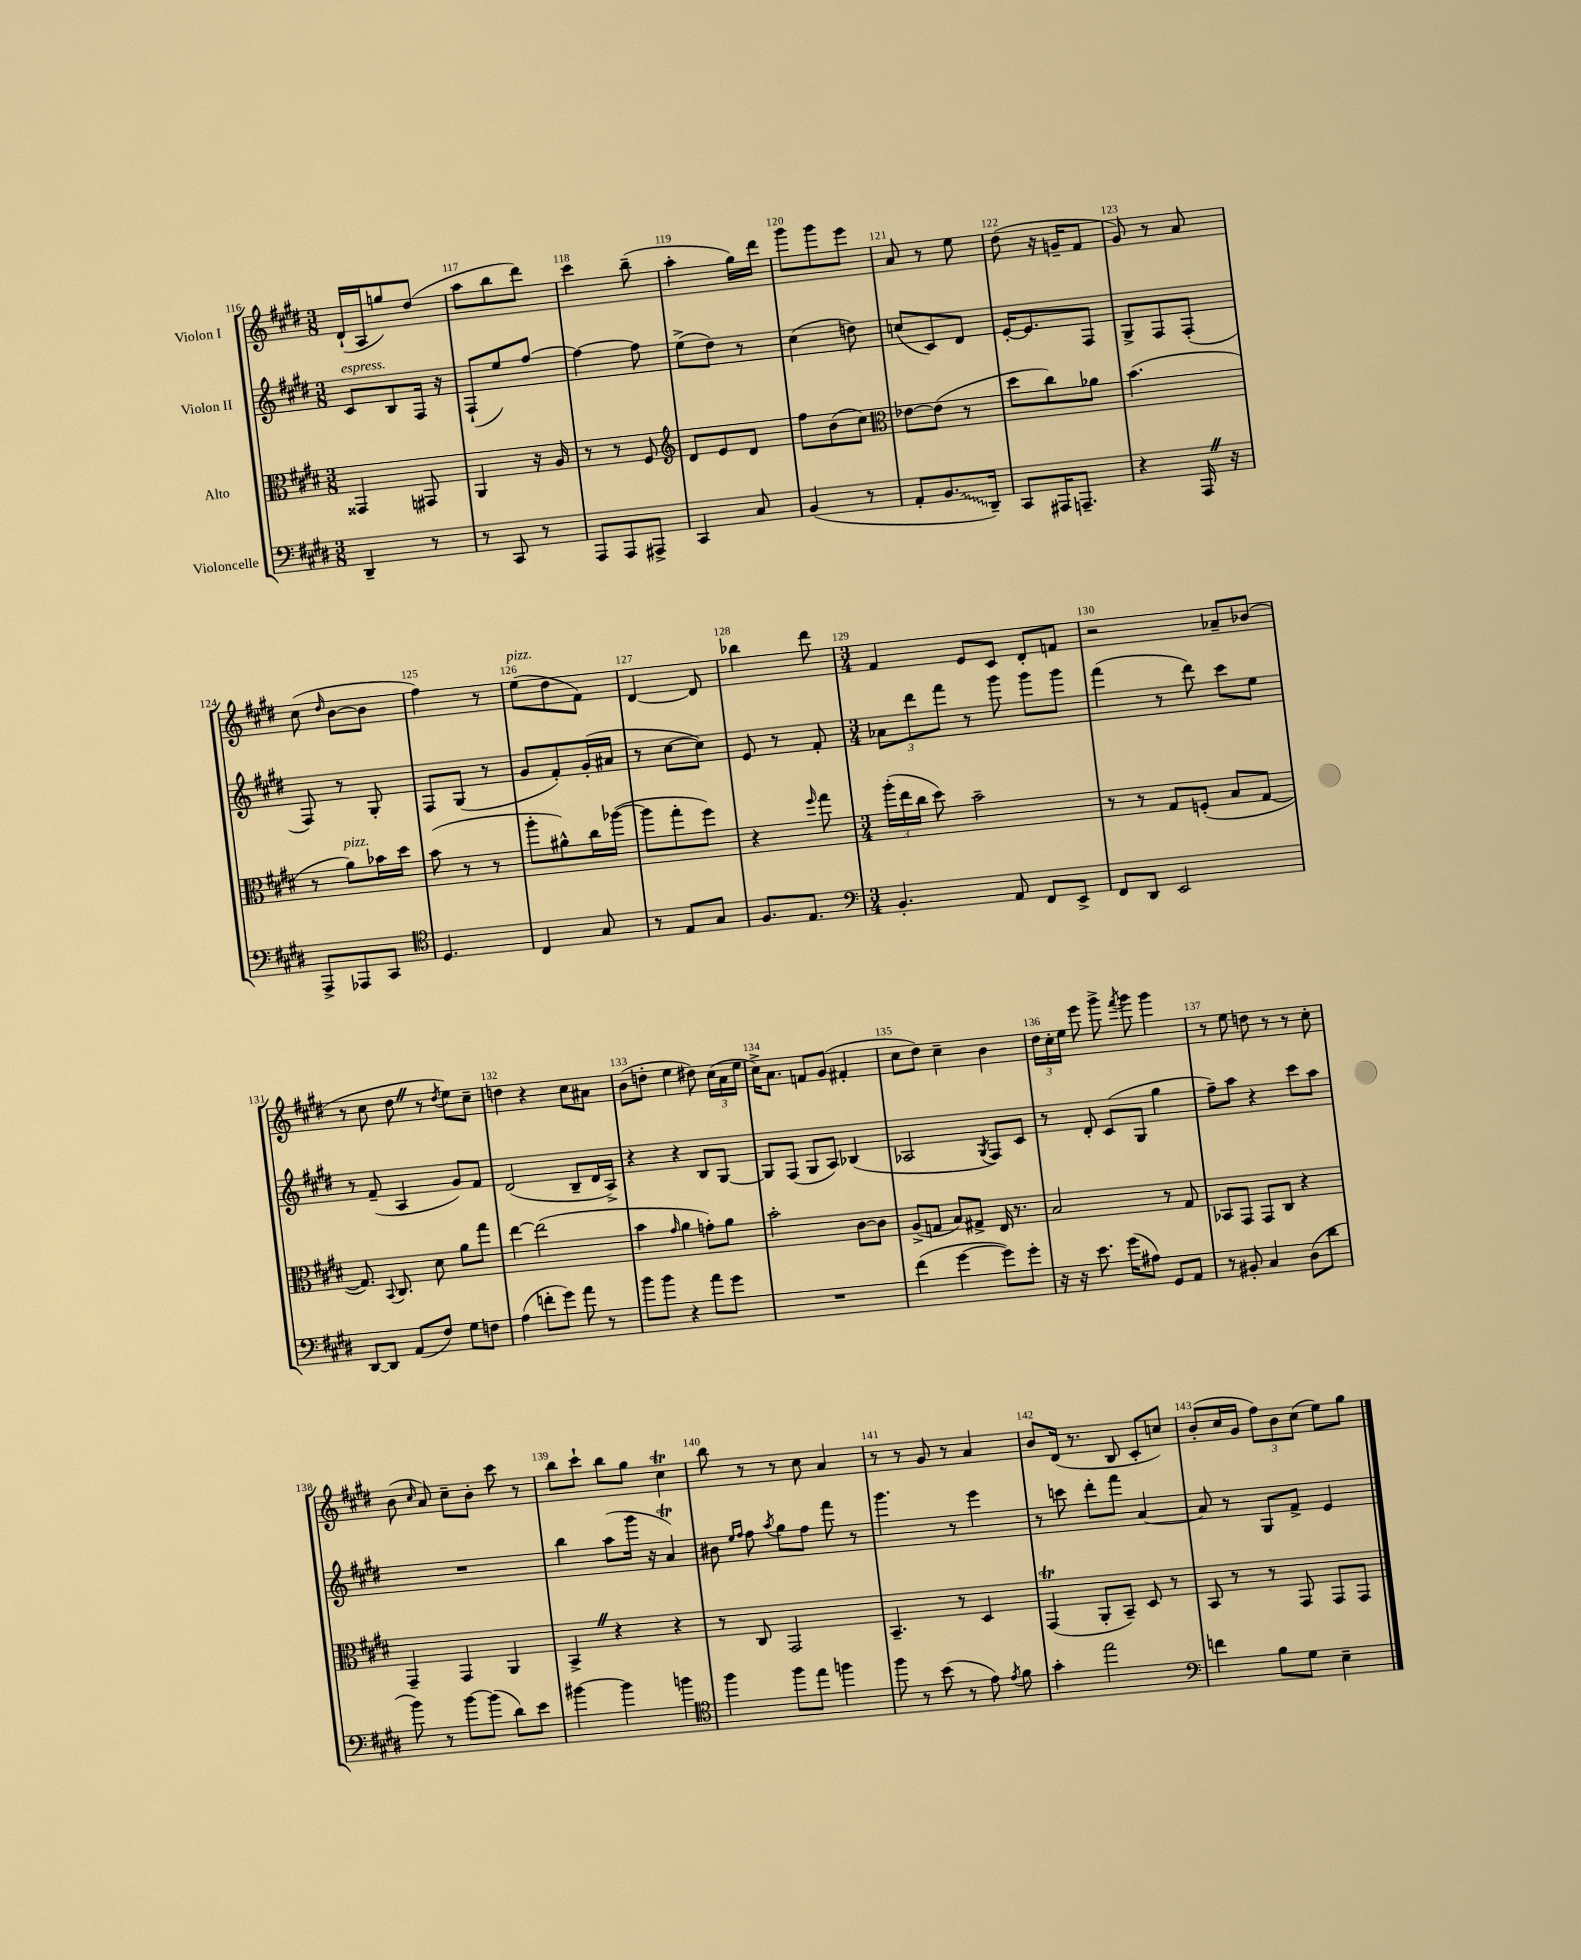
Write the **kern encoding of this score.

**kern	**kern	**kern	**kern
*staff4	*staff3	*staff2	*staff1
*clefF4	*clefC3	*clefG2	*clefG2
*k[f#c#g#d#]	*k[f#c#g#d#]	*k[f#c#g#d#]	*k[f#c#g#d#]
*M3/8	*M3/8	*M3/8	*M3/8
4DD#~/	4GG##/	8c#/L	(16d#`/LL
.	.	.	16A/J
.	.	8B/	8gg/)
8r	8GG#/	16F#/Jk	(8dd#/J
.	.	16r	.
=	=	=	=
8r	4AA/	(8F#`/L	8aa\L
8CC#/	.	8ee/)	8bb\
8r	16r	[8ff#/J	8ddd#\J)
.	16A/	.	.
=	=	=	=
8AAA/L	8r	4ff#\_	4ccc#\
8AAA/	8r	.	.
8AAA#^/J	8F#/	8ff#\]	(8bb~\
=	=	=	=
*	*clefG2	*	*
4CC#/	8d#/L	(8ee^\L	4aa'\
.	8e/	8dd#\J)	.
8C#/	8d#/J	8r	16gg#\LL)
.	.	.	16ddd#\JJ
=	=	=	=
(4BB/	8ff#\L	(4cc#\	8ggg#\L
.	(8b\	.	8ggg#\
8r	8cc#\J)	8dd\)	8eee\J
=	=	=	=
*	*clefC3	*	*
8AA'/L	[8e-\L	(8cc/L	8a/
8.BB/	(8e-\]J	8c#/)	8r
.	8r	8d#/J	8ee\
16DD#~/Jk)	.	.	.
=	=	=	=
8CC#/L	8dd#\L	[16e'/LK	(8dd#\
.	.	8.e/]	.
16AAA#/K	8cc#\)	.	16r
8.AAA~/J	.	.	16g~/LK
.	8a-\J	8F#/J	8f#/J
=	=	=	=
4r	(4.b\	8G#^/L	8g#/)
.	.	8F#/	8r
16AAA/	.	(8F#'/J	8a/
16r	.	.	.
=	=	=	=
8AAA^/L	8r	8F#/)	(8cc#\
.	.	.	16qqdd#/
8AAA-/	8a\L)	8r	[8b\L
8CC#/J	16b-\L	8G#'/	8b\]J
.	16dd#\JJ	.	.
=	=	=	=
*clefC4	*	*	*
4.D#/	(8b\	8F#/L	4ff#\)
.	8r	(8G#/J	.
.	8r	8r	8r
=	=	=	=
4C#/	8aa'\L	8g#/L	(8ee\L
.	8a#^^\)	8f#'/)	8dd#\
8G#/	16cc#\L	(16g#'/L	8f#\J)
.	([16aa-\JJ	16a#/JJ	.
=	=	=	=
8r	8aa-\]L	8r	[4d#/
8E/L	8gg#'\	[8cc#\L	.
8G#/J	8ff#\J)	8cc#\]J)	8d#/]
=	=	=	=
8.F#/L	4r	8e/	4bb-\
.	.	8r	.
8.E/J	.	.	.
.	16qqff#/	.	.
.	8gg#\	8f#'/	8ddd#\
=	=	=	=
*clefF4	*	*	*
*M3/4	*M3/4	*M3/4	*M3/4
4.BB'/	(24aa'\LL	12a-\L	4f#/
.	24ee\	.	.
.	24cc#\JJ	12ddd#\	.
.	8dd#\)	.	.
.	.	12fff#\J	.
.	2b~\	8r	8e/L
8AA/	.	8ggg#\	8c#/J
8FF#/L	.	8ggg#\L	8d#'/L
8EE^/J	.	8ggg#\J	8f/J
=	=	=	=
8FF#/L	8r	(4fff#\	2r
8DD#/J	8r	.	.
2EE/	8G#/L	8r	.
.	(8F'/J	8ddd#\)	.
.	8B/L	8ccc#\L	8a-~/L
.	[8G#/J	8ee\J	(8b-/J
=	=	=	=
[8DD#/L	8.G#/])	8r	8r
8DD#/]J	.	(8f#~/	8cc#\
.	8qqBB/	.	.
.	8.C#/	.	.
(8AA/L	.	4A/	8dd#\
8F#/J)	8d#\	.	8r
.	.	.	8qdd#/
8G#\L	8a\L	8g#/L)	8ee\L)
8F\J	8gg#\J	8f#/J	8cc#~\J
=	=	=	=
(4A\	[4ee\	(2d#/	4dd\
8f'\L	(2ee\]	.	4r
8g#\J)	.	.	.
8a\	.	8B~/L	8cc#\L
8r	.	16d#/L	8a#\J
.	.	16A^/JJ)	.
=	=	=	=
8b\L	4b\	4r	(8b\L
8b\J	.	.	8dd'\J
.	16qqg#/	.	.
4r	4a\	4r	4ee\
8a\L	8g'\L)	8B/L	8dd#\)
8g#\J	8a\J	[8G#/J	(24cc#\LL
.	.	.	24a\
.	.	.	24ee\JJ
=	=	=	=
2.r	2b'\	8G#/]L	16cc#^\LK)
.	.	.	8.a\J
.	.	(8F#/J	.
.	.	8G#/L	8f/L
.	.	8A/J)	(8g#/J
.	[8c#\L	(4B-/	4f#'/
.	8c#\]J	.	.
=	=	=	=
(4f#\	(8A^/L	2A-/	8cc#\L
.	8G/J	.	8dd#\J)
[4g#\	8B/L)	.	4cc#~\
.	8G#^/J	.	.
.	.	8qG#/	.
8g#\]L)	16E/	8F#/L)	4b\
.	8.r	.	.
8g#'\J	.	8c#/J	.
=	=	=	=
16r	2B/	8r	24dd#\LL
.	.	.	24cc#'\
16r	.	.	.
.	.	.	24ee\JJ
8.e\	.	8d#'/	8eee\
.	.	(8c#/L	8ggg#^\
(16g#\LK	.	.	.
.	.	.	8qfff#/
8A#\J)	.	8G#/J	8ggg#\
8GG#/L	8r	4gg#\	4ggg#\
8AA/J	8G#/	.	.
=	=	=	=
8r	8BB-/L	8ff#~\L)	8r
8BB#'/	8GG#/J	8aa\J	8ee\
4C#/	8GG#/L	4r	8dd\
.	8C#/J	.	8r
(8D#\L	4r	8ccc#\L	8r
8d#\J	.	8aa\J	8cc#'\
=	=	=	=
8b\)	4GG#~/	2.r	(8b\
.	.	.	16qqcc#/
8r	.	.	8a/)
[8b\L	4GG#/	.	8cc#~\L
(8b\]J	.	.	8b'\J
8d#\L)	4AA/	.	8ccc#\
8e\J	.	.	8r
=	=	=	=
[4b#\	4BB^/	4bb\	8bb\L
.	.	.	8ccc#`\J
4b#\]	4r	(8aa\L	8bb\L
.	.	16ggg#\Jk	8gg#\J
.	.	16r	.
4b\	4r	4a/)	4cc#\
=	=	=	=
*clefC4	*	*	*
4ff#\	8r	8b#\	8bb\
.	.	16qqee/LL	.
.	.	16qqff#/JJ	.
.	8C#/	8ff#\	8r
.	.	8qaa/	.
8ff#\L	2GG#/	8gg#\L	8r
8ee\J	.	8ff#\J	8cc#\
4ff\	.	8fff#\	4a/
.	.	8r	.
=	=	=	=
8ff#\	4.BB~/	4.ggg#\	8r
8r	.	.	8r
(8b\	.	.	8g#/
8r	8r	8r	8r
8e\)	4D#/	4eee\	4a/
8qe/	.	.	.
8f#\	.	.	.
=	=	=	=
4g#'\	(4GG#/	8r	8b/L
.	.	8ccc\	(16d#/Jk
.	.	.	8.r
2ee\	8AA'/L	8ddd#'\L	.
.	8BB~/J)	8fff#\J	8B/
.	8D#/	[4a/	8c#'/L
.	8r	.	8cc/J)
=	=	=	=
*clefF4	*	*	*
4f\	8BB/	8a/]	(8b'/L
.	8r	8r	16cc#/L
.	.	.	16g#/JJ
8B\L	8r	8G#/L	12ff#\L)
.	.	.	12b\
8G#\J	8GG#/	8f#^/J	.
.	.	.	(12cc#\J
4E~\	8GG#/L	4e/	8ee\L)
.	8GG#/J	.	8gg#\J
==	==	==	==
*-	*-	*-	*-
